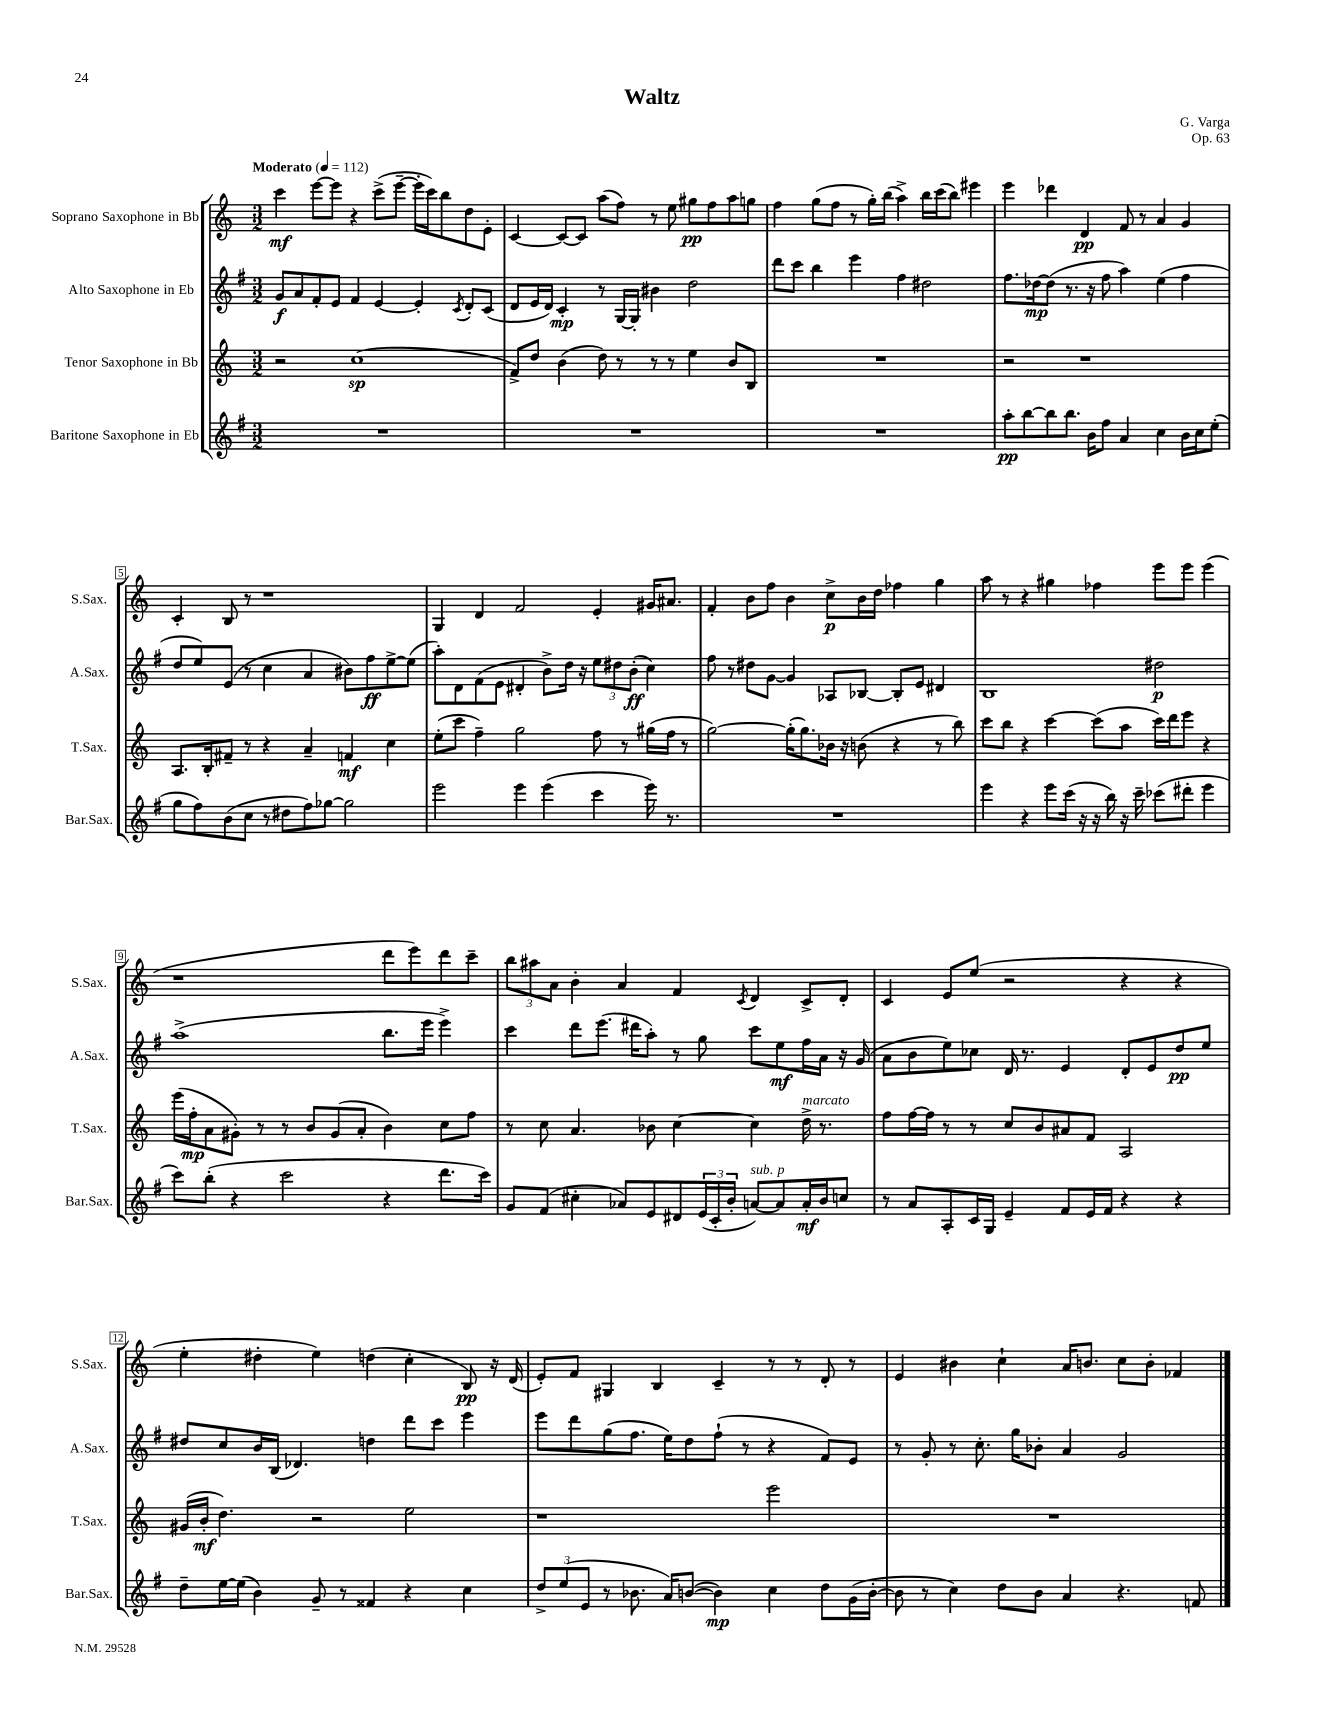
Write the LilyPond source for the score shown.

\header { title = "Waltz" composer = "G. Varga" opus = "Op. 63" }
<<
\new StaffGroup <<
\new Staff = "s0" \with { instrumentName = "Soprano Saxophone in Bb" shortInstrumentName = "S.Sax." } {
    \clef treble \key c \major \numericTimeSignature \time 3/2 \tempo "Moderato" 4 = 112
    c'''4\mf e'''8~ e'''8 r4 c'''8->( e'''8~-- e'''16-. c'''16) b''8 d''8 e'8-. |
    c'4~ c'8~ c'8 a''8( f''8) r8 e''8 gis''8\pp f''8 a''8 g''8 |
    f''4 g''8( f''8 r8 g''16-.) b''16( a''4->) b''16 c'''16( b''8) eis'''4 |
    e'''4 des'''4 d'4\pp f'8 r8 a'4 g'4 |
    c'4-. b8 r8 r1 |
    g4 d'4 f'2 e'4-. gis'16 ais'8. |
    f'4-. b'8 f''8 b'4 c''8->\p b'16 d''16 fes''4 g''4 |
    a''8 r8 r4 gis''4 fes''4 e'''8 e'''8 e'''4( |
    r1 d'''8 e'''8) d'''8 c'''8-- |
    \tuplet 3/2 { b''8 ais''8 a'8 } b'4-. a'4 f'4 \acciaccatura { c'8 } d'4 c'8-> d'8-. |
    c'4 e'8 e''8( r2 r4 r4 |
    e''4-. dis''4-. e''4) d''4( c''4-. b8\pp) r16 d'16( |
    e'8-.) f'8 gis4 b4 c'4-- r8 r8 d'8-. r8 |
    e'4 bis'4 c''4-! a'16 b'8. c''8 b'8-. fes'4 \bar "|." |
}
\new Staff = "s1" \with { instrumentName = "Alto Saxophone in Eb" shortInstrumentName = "A.Sax." } {
    \clef treble \key g \major \numericTimeSignature \time 3/2
    g'8\f a'8 fis'8-. e'8 fis'4 e'4~ e'4-. \acciaccatura { c'8 } d'8-. c'8( |
    d'8 e'16 d'16) c'4-.\mp r8 g16~ g16-. bis'4 d''2 |
    d'''8 c'''8 b''4 e'''4 fis''4 dis''2 |
    fis''8. des''16~\mp des''8( r8. r16 fis''8 a''4) e''4( fis''4 |
    d''8 e''8) e'8( r8 c''4 a'4 bis'8) fis''8\ff e''8~-> e''8( |
    a''8-.) d'8 fis'8( e'8 dis'4-. b'8->) d''16 r16 \tuplet 3/2 { e''8 dis''8 b'8-.\ff( } c''4) |
    fis''8 r8 dis''8 g'8~ g'4 aes8 bes8~ bes8-. e'8 dis'4 |
    b1 dis''2\p |
    a''1->( b''8. e'''16 e'''4->) |
    c'''4 d'''8 e'''8.( dis'''16 a''8-.) r8 g''8 c'''8 e''8\mf fis''16 a'16 r16 g'16( |
    a'8 b'8 e''8) ces''8 d'16 r8. e'4 d'8-. e'8 d''8\pp e''8 |
    dis''8 c''8 b'16 b16( des'4.) d''4 d'''8 c'''8 e'''4 |
    e'''8 d'''8 g''8( fis''8. e''16) d''8 fis''8-!( r8 r4 fis'8) e'8 |
    r8 g'8-. r8 c''8.-. g''16 bes'8-. a'4 g'2 \bar "|." |
}
\new Staff = "s2" \with { instrumentName = "Tenor Saxophone in Bb" shortInstrumentName = "T.Sax." } {
    \clef treble \key c \major \numericTimeSignature \time 3/2
    r2 c''1\sp( |
    f'8->) d''8 b'4( d''8) r8 r8 r8 e''4 b'8 b8 |
    R1. |
    r2 r1 |
    a8. b16-. fis'8-- r8 r4 a'4-- f'4\mf c''4 |
    e''8-.( c'''8 f''4--) g''2 f''8 r8 gis''16( f''16 r8 |
    g''2~) g''16-.( g''8.) bes'16 r16 b'8( r4 r8 b''8) |
    c'''8 b''8 r4 c'''4~ c'''8( a''8 c'''16) d'''16 e'''8 r4 |
    e'''16( f''16-.\mp a'8 gis'8-.) r8 r8 b'8 gis'8( a'8-. b'4) c''8 f''8 |
    r8 c''8 a'4. bes'8 c''4~ c''4 d''16->^\markup { \italic "marcato" } r8. |
    f''8 f''16~ f''16 r8 r8 c''8 b'8 ais'8 f'8 a2 |
    gis'16( b'16-.\mf d''4.) r2 e''2 |
    r1 e'''2 |
    R1. \bar "|." |
}
\new Staff = "s3" \with { instrumentName = "Baritone Saxophone in Eb" shortInstrumentName = "Bar.Sax." } {
    \clef treble \key g \major \numericTimeSignature \time 3/2
    R1. |
    R1. |
    R1. |
    a''8-.\pp b''8~ b''8 b''8. b'16 fis''8 a'4 c''4 b'16 c''16 e''8-.( |
    g''8 fis''8) b'8( c''8 r8 dis''8 fis''8) ges''8~ ges''2 |
    e'''2 e'''4 e'''4( c'''4 e'''16) r8. |
    R1. |
    e'''4 r4 e'''8 c'''16( r16 r16 b''16) r16 c'''16-- ces'''8( dis'''8-. e'''4 |
    c'''8) b''8-.( r4 c'''2 r4 d'''8. c'''16) |
    g'8 fis'8( cis''4-. aes'8) e'8 dis'8 \tuplet 3/2 { e'16( c'16-. b'16-. } a'8~^\markup { \italic "sub. p" }) a'8 a'16-.\mf b'16 c''8 |
    r8 a'8 a8-. c'16 g16 e'4-- fis'8 e'16 fis'16 r4 r4 |
    d''8-- e''16~ e''16( b'4) g'8-- r8 fisis'4 r4 c''4 |
    \tuplet 3/2 { d''8-> e''8( e'8 } r8 bes'8. a'16) b'8~( b'4\mp) c''4 d''8 g'16( b'16~-. |
    b'8 r8 c''4) d''8 b'8 a'4 r4. f'8 \bar "|." |
}
>>
>>
\layout { \context { \Score \override BarNumber.stencil = #(make-stencil-boxer 0.1 0.3 ly:text-interface::print) } }
